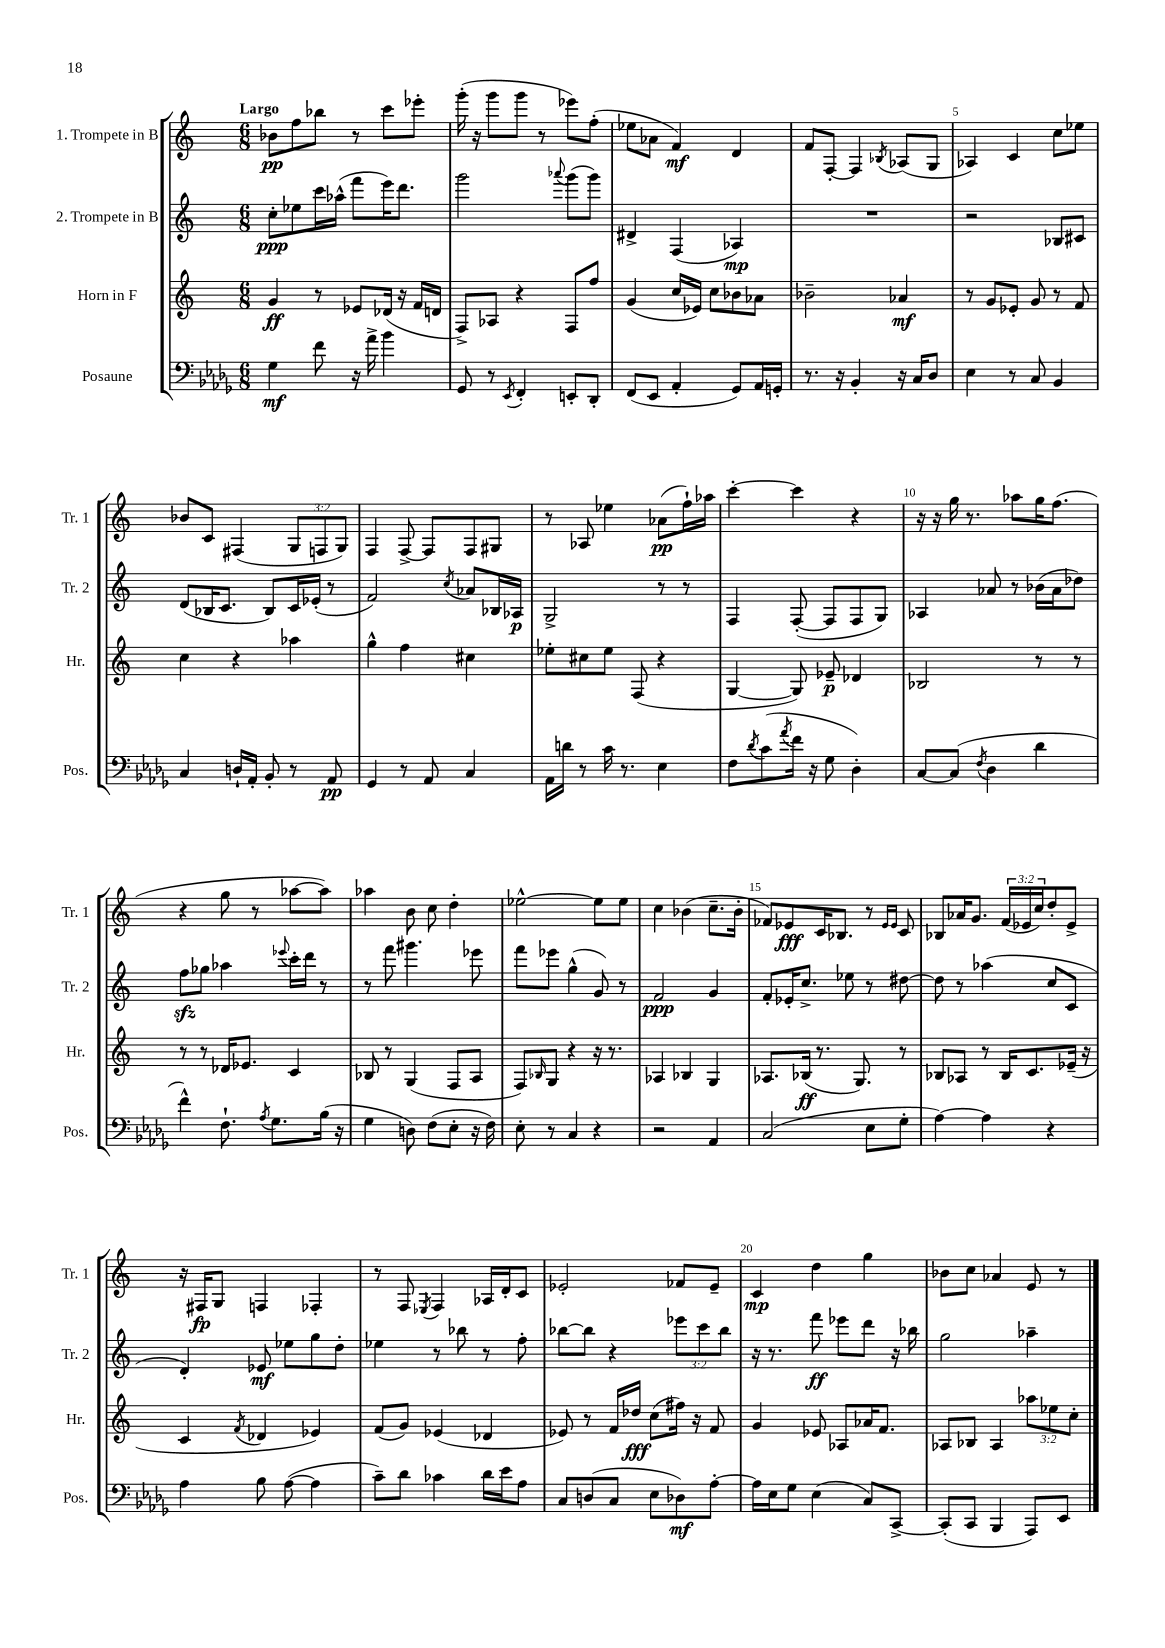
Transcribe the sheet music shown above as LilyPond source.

<<
\new StaffGroup <<
\new Staff = "s0" \with { instrumentName = "1. Trompete in B" shortInstrumentName = "Tr. 1" } {
    \clef treble \key c \major \numericTimeSignature \time 6/8 \override Staff.TupletNumber.text = #tuplet-number::calc-fraction-text \tempo "Largo"
    bes'8\pp f''8 bes''8 r8 c'''8 ees'''8-. |
    g'''16-.( r16 g'''8 g'''8 r8 ees'''8) f''8-.( |
    ees''8 aes'8 f'4\mf) d'4 |
    f'8 f8~-. f4 \acciaccatura { bes8 } aes8( g8 |
    aes4) c'4 c''8 ees''8 |
    bes'8 c'8 fis4( \tuplet 3/2 { g8 f8 g8) } |
    f4 f8~-> f8 f8 gis8 |
    r8 aes8 ees''4 aes'8\pp( f''16-!) aes''16 |
    c'''4~-. c'''4 r4 |
    r16 r16 g''16 r8. aes''8 g''16 f''8.( |
    r4 g''8 r8 aes''8~ aes''8) |
    aes''4 b'8 c''8 d''4-. |
    ees''2~-^ ees''8 ees''8 |
    c''4 bes'4( c''8.-- bes'16-. |
    fes'8) ees'8\fff c'16 bes8. r8 \grace { ees'16 ees'16 } c'8 |
    bes8 aes'16 g'8. \tuplet 3/2 { f'16( ees'16 c''16) } d''8-. ees'8-> |
    r16 fis16\fp g8 f4 fes4-. |
    r8 f8 \acciaccatura { ees8 } f4 aes16 d'16-. c'8 |
    ees'2-. fes'8 ees'8-- |
    c'4\mp d''4 g''4 |
    bes'8 c''8 aes'4 e'8 r8 \bar "|." |
}
\new Staff = "s1" \with { instrumentName = "2. Trompete in B" shortInstrumentName = "Tr. 2" } {
    \clef treble \key c \major \numericTimeSignature \time 6/8 \override Staff.TupletNumber.text = #tuplet-number::calc-fraction-text
    c''8-.\ppp ees''8 c'''16 aes''16-^( f'''8 e'''16) d'''8. |
    g'''2 \appoggiatura { aes'''8 } g'''8( g'''8) |
    dis'4-> f4( aes4\mp) |
    R2. |
    r2 bes8 cis'8 |
    d'8( bes16 c'8. bes8) c'16 ees'16-.( r8 |
    f'2) \acciaccatura { c''8 } aes'8 bes16 aes16\p |
    g2-> r8 r8 |
    f4 f8~-.( f8 f8 g8) |
    aes4 aes'8 r8 bes'16( aes'16 des''8) |
    f''8\sfz ges''8 aes''4 \appoggiatura { ees'''8 } c'''16-. d'''16 r8 |
    r8 f'''8 gis'''4. ees'''8 |
    f'''8 ees'''8 g''4-^( g'8) r8 |
    f'2\ppp g'4 |
    f'8-. ees'16-. c''8.-> ees''8 r8 dis''8~ |
    dis''8 r8 aes''4( c''8 c'8 |
    d'4-.) ees'8\mf ees''8 g''8 d''8-. |
    ees''4 r8 bes''8 r8 f''8-. |
    bes''8~ bes''8 r4 \tuplet 3/2 { ees'''8 c'''8 bes''8 } |
    r16 r8. f'''8\ff ees'''8 d'''8 r16 bes''16 |
    g''2 aes''4-- \bar "|." |
}
\new Staff = "s2" \with { instrumentName = "Horn in F" shortInstrumentName = "Hr." } {
    \clef treble \key c \major \numericTimeSignature \time 6/8 \override Staff.TupletNumber.text = #tuplet-number::calc-fraction-text
    g'4\ff r8 ees'8 des'16( r16 f'16 d'16 |
    f8->) aes8 r4 f8 f''8 |
    g'4( c''16 ees'16) c''8 bes'8 aes'8 |
    bes'2-- aes'4\mf |
    r8 g'8 ees'8-. g'8 r8 f'8 |
    c''4 r4 aes''4 |
    g''4-^ f''4 cis''4 |
    ees''8-. cis''8 ees''8 f8( r4 |
    g4~ g8) ees'8--\p des'4 |
    bes2 r8 r8 |
    r8 r8 des'16 ees'8. c'4 |
    bes8 r8 g4( f8 a8 |
    f8) \grace { bes16 } g8 r4 r16 r8. |
    aes4 bes4 g4 |
    aes8. bes16\ff( r8. g8.) r8 |
    bes8 aes8 r8 bes16 c'8. ees'16--( r16 |
    c'4 \acciaccatura { f'8 } des'4 ees'4) |
    f'8( g'8) ees'4( des'4 |
    ees'8) r8 f'16 des''16\fff c''8( fis''16) r16 f'8 |
    g'4 ees'8 aes8 aes'16 f'8. |
    aes8 bes8 aes4 \tuplet 3/2 { aes''8 ees''8 c''8-. } \bar "|." |
}
\new Staff = "s3" \with { instrumentName = "Posaune" shortInstrumentName = "Pos." } {
    \clef bass \key des \major \numericTimeSignature \time 6/8
    ges4\mf f'8 r16 aes'16-> bes'4 |
    ges,8 r8 \acciaccatura { ees,8 } f,4-. e,8-. des,8-. |
    f,8( ees,8 aes,4-. ges,8) aes,16 g,16-. |
    r8. r16 bes,4-. r16 c16 des8 |
    ees4 r8 c8 bes,4 |
    c4 d16-! aes,16-. bes,8-. r8 aes,8\pp |
    ges,4 r8 aes,8 c4 |
    aes,16 d'16 r8 c'16 r8. ees4 |
    f8 \acciaccatura { des'8 } c'8( \acciaccatura { aes'8 } f'16 r16 ges8 des4-.) |
    c8~ c8( \acciaccatura { f8 } des4 des'4 |
    f'4-^) f8.-! \acciaccatura { aes8 } ges8. bes16( r16 |
    ges4 d8) f8( ees8-. r16 f16) |
    ees8-. r8 c4 r4 |
    r2 aes,4 |
    c2( ees8 ges8-. |
    aes4~) aes4 r4 |
    aes4 bes8 aes8~( aes4 |
    c'8--) des'8 ces'4 des'16 ees'16 aes8 |
    c8 d8( c8 ees8 des8\mf) aes8~-. |
    aes16 ees16 ges8 ees4( c8) c,8~-> |
    c,8-.( c,8 bes,,4 aes,,8) ees,8 \bar "|." |
}
>>
>>
\layout { \context { \Score \override BarNumber.break-visibility = ##(#f #t #t) barNumberVisibility = #(every-nth-bar-number-visible 5) } }
